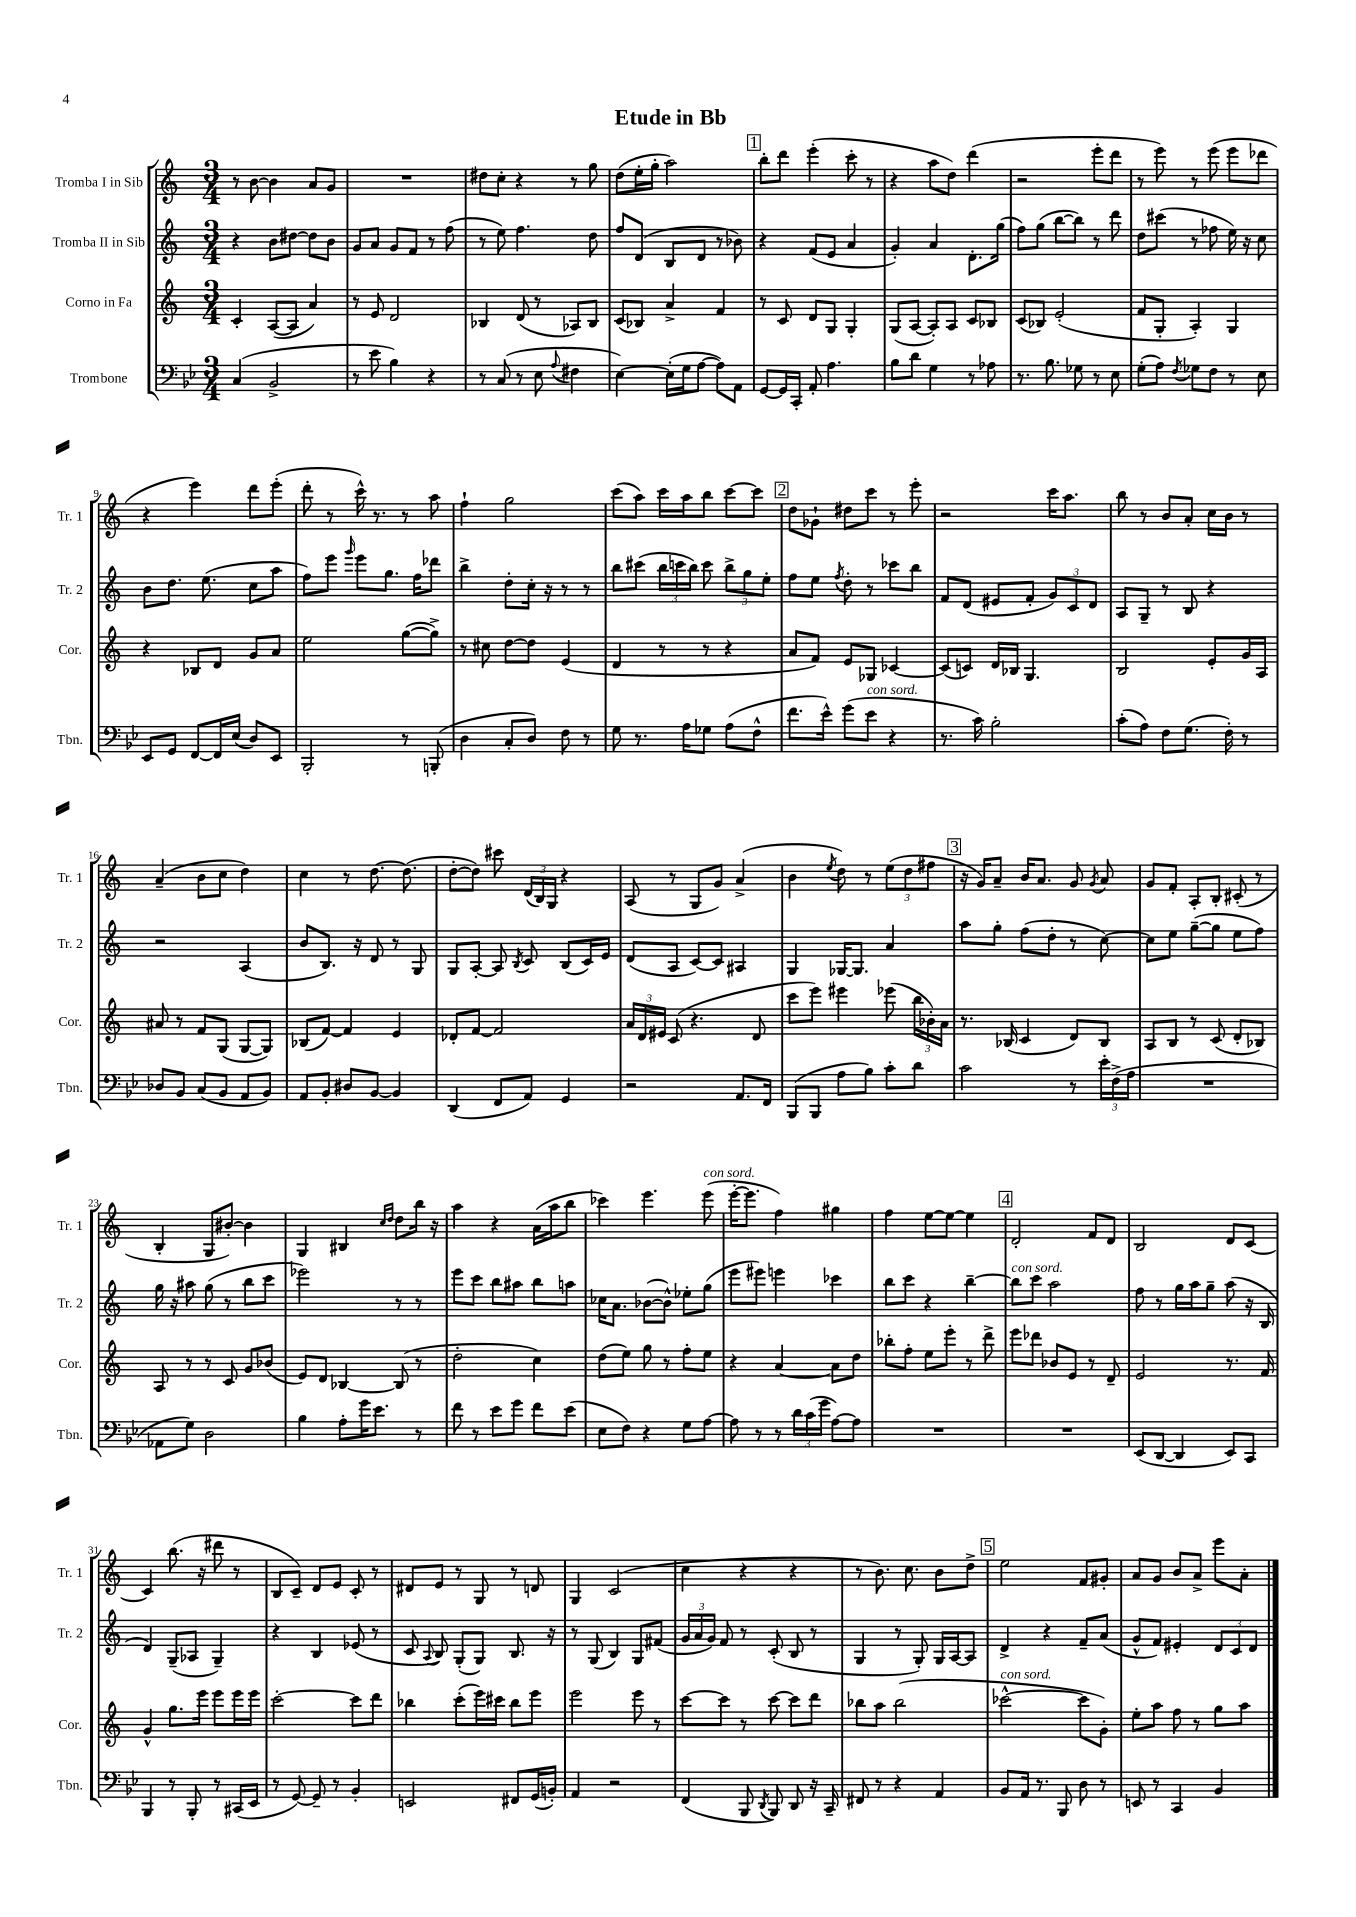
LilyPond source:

\header { title = "Etude in Bb" }
<<
\new StaffGroup <<
\new Staff = "s0" \with { instrumentName = "Tromba I in Sib" shortInstrumentName = "Tr. 1" } {
    \clef treble \key c \major \numericTimeSignature \time 3/4
    \autoBeamOff r8 b'8~ b'4 a'8[ g'8] |
    R2. |
    dis''8[ c''8]-. r4 r8 g''8 |
    d''8[( e''16-. g''16]-. a''2) |
    \mark \markup { \box "1" } b''8[-. d'''8] e'''4-.( c'''8-. r8 |
    r4 a''8[ d''8]) d'''4( |
    r2 e'''8[-. d'''8] |
    r8 e'''8) r8 e'''8( e'''8[ des'''8] |
    r4 e'''4) d'''8[ e'''8]-.( |
    d'''8-. r8 c'''16-^) r8. r8 a''8 |
    f''4-! g''2 |
    c'''8[( a''8]) c'''16[ a''16 b''8] c'''8[~ c'''8] |
    \mark \markup { \box "2" } d''8[ ges'8]-! dis''8[ c'''8] r8 e'''8-. |
    r2 c'''16[ a''8.] |
    b''8 r8 b'8[ a'8]-. c''16[ b'16] r8 |
    a'4--( b'8[ c''8] d''4) |
    c''4 r8 d''8.~ d''8.( |
    d''8[~-. d''8]) cis'''8 \tuplet 3/2 { d'16[( b16) g16] } r4 |
    a8( r8 g8[ g'8]) a'4->( |
    b'4 \acciaccatura { e''8 } d''8) r8 \tuplet 3/2 { e''8[( d''8 fis''8] } |
    \mark \markup { \box "3" } r16 g'16[) a'8]-- b'16[ a'8.] g'8 \acciaccatura { g'8 } a'8 |
    g'8[ f'8]-. a8[-. b8]-. cis'8-.( r8 |
    b4-. g8[ bis'8]~-.) bis'4 |
    g4 bis4 \grace { c''16[ d''16] } d''8[ b''16] r16 |
    a''4 r4 a'16[( a''16 b''8] |
    ces'''4) e'''4. e'''8^\markup { \italic "con sord." }( |
    e'''16[~-. e'''8.] f''4) gis''4 |
    f''4 e''8[~ e''8]~ e''4 |
    \mark \markup { \box "4" } d'2-. f'8[ d'8] |
    b2 d'8[ c'8]~ |
    c'4 b''8.( r16 dis'''8 r8 |
    b8[ c'8]--) d'8[ e'8] c'8-. r8 |
    dis'8[ e'8] r8 g8 r8 d'8 |
    g4 c'2( |
    c''4 r4 r4 |
    r8 b'8.) c''8. b'8[ d''8]-> |
    \mark \markup { \box "5" } e''2 f'8[ gis'8]-. |
    a'8[ g'8] b'8[ a'8]-> e'''8[ a'8]-. \bar "|." |
}
\new Staff = "s1" \with { instrumentName = "Tromba II in Sib" shortInstrumentName = "Tr. 2" } {
    \clef treble \key c \major \numericTimeSignature \time 3/4
    \autoBeamOff r4 b'8[ dis''8]~ dis''8[ b'8] |
    g'8[ a'8] g'8[ f'8] r8 f''8( |
    r8 e''8) f''4. d''8 |
    f''8[ d'8]( b8[ d'8] r8 bes'8) |
    \mark \markup { \box "1" } r4 f'8[( e'8] a'4 |
    g'4-.) a'4 d'8.[-. g''16]( |
    f''8[) g''8]( b''8[~ b''8]) r8 d'''8 |
    d''8[ cis'''8]( r8 fes''8 e''16) r16 c''8 |
    b'8[ d''8.] e''8.( c''8[ a''8] |
    f''8[) e'''8] \grace { g'''16 } e'''8[ g''8.] f''16[ des'''8] |
    b''4-> d''8[-. c''16]-. r16 r8 r8 |
    b''8[ cis'''8]( \tuplet 3/2 { b''16[ c'''16 b''16]) } c'''8 \tuplet 3/2 { b''8[-> g''8 e''8]-. } |
    \mark \markup { \box "2" } f''8[ e''8] \acciaccatura { f''8 } d''8-. r8 ces'''8[ b''8] |
    f'8[ d'8]( eis'8[ f'8]-. \tuplet 3/2 { g'8[) c'8 d'8] } |
    a8[ g8]-- r8 b8 r4 |
    r2 a4( |
    b'8[ b8.]) r16 d'8 r8 g8 |
    g8[ a8]~-. a8 \acciaccatura { b8 } c'8 b8[( c'16) e'16] |
    d'8[( a8] c'8[~) c'8] ais4 |
    g4 ges16[~ ges8.] a'4 |
    \mark \markup { \box "3" } a''8[ g''8]-. f''8[( d''8]-. r8 c''8~) |
    c''8[ e''8] g''8[~--( g''8] e''8[ f''8]) |
    g''16 r16 ais''8 g''8( r8 b''8[ c'''8] |
    ees'''2) r8 r8 |
    e'''8[ c'''8] b''8[ ais''8] b''8[ a''8] |
    ces''16[ a'8.] bes'8[~( bes'8]-^) ees''8[-. g''8]( |
    e'''8[ eis'''8]) e'''4 ces'''4 |
    b''8[ c'''8] r4 b''4~-- |
    \mark \markup { \box "4" } b''8[^\markup { \italic "con sord." } c'''8] a''2 |
    f''8 r8 g''16[ a''16 g''8]-- a''8( r16 b16 |
    d'4) g8[--( aes8] g4--) |
    r4 b4 ees'8( r8 |
    c'8 \appoggiatura { a8 } b8) g8[-.( g8]) b8. r16 |
    r8 g8( b4) g8[ fis'8]( |
    \tuplet 3/2 { g'16[ a'16 g'16]) } f'8 r8 c'8-.( b8 r8 |
    g4 r8 g8-.) g16[ a16~ a8] |
    \mark \markup { \box "5" } d'4-> r4 f'8[-- a'8]( |
    g'8[-^ f'8]) eis'4-. \tuplet 3/2 { d'8[ c'8 d'8] } \bar "|." |
}
\new Staff = "s2" \with { instrumentName = "Corno in Fa" shortInstrumentName = "Cor." } {
    \clef treble \key c \major \numericTimeSignature \time 3/4
    \autoBeamOff c'4-. a8[~( a8] a'4) |
    r8 e'8 d'2 |
    bes4 d'8( r8 aes8[) bes8] |
    c'8[( bes8]) a'4-> f'4 |
    \mark \markup { \box "1" } r8 c'8 d'8[ g8] g4-. |
    g8[( a8]~ a8[-.) a8] c'8[ bes8] |
    c'8[( bes8]) e'2-.( |
    f'8[ g8]-. a4-.) g4 |
    r4 bes8[ d'8] g'8[ a'8] |
    e''2 g''8[~( g''8]->) |
    r8 cis''8 d''8[~ d''8] e'4( |
    d'4 r8 r8 r4 |
    \mark \markup { \box "2" } a'8[ f'8]) e'8[ ges8] ces'4~ |
    ces'8[( c'8]) d'16[ bes16] g4. |
    b2 e'8[-. g'16 a16] |
    ais'8 r8 f'8[ g8]( g8[~ g8]) |
    bes8[( f'8]~) f'4 e'4 |
    des'8[-. f'8]~ f'2 |
    \tuplet 3/2 { a'16[ d'16 eis'16] } c'8( r4. d'8 |
    c'''8[ e'''8]) eis'''4 ees'''8( \tuplet 3/2 { b''16[ bes'16-.) a'16] } |
    \mark \markup { \box "3" } r8. bes16( c'4 d'8[) bes8] |
    a8[ b8] r8 c'8( d'8[-. bes8]) |
    a8 r8 r8 c'8 g'8[ bes'8]( |
    e'8[) d'8] bes4~ bes8( r8 |
    d''2-. c''4) |
    d''8[( e''8]) g''8 r8 f''8[-. e''8] |
    r4 a'4~ a'8[ d''8] |
    bes''8[-. f''8]-. e''8[ e'''8]-. r8 d'''8-> |
    \mark \markup { \box "4" } e'''8[ des'''8] bes'8[ e'8] r8 d'8-- |
    e'2 r8. f'16 |
    g'4-^ g''8.[ e'''16] e'''8[ e'''16 e'''16] |
    c'''2~-. c'''8[ d'''8] |
    bes''4 c'''8[-.( e'''16) cis'''16] bes''8[ e'''8] |
    e'''2 e'''8 r8 |
    c'''8[~ c'''8] r8 c'''8~ c'''8[ d'''8] |
    bes''8[ a''8] bes''2( |
    \mark \markup { \box "5" } ces'''2~-^^\markup { \italic "con sord." } ces'''8[ g'8]-.) |
    e''8[-. a''8] f''8 r8 g''8[ a''8] \bar "|." |
}
\new Staff = "s3" \with { instrumentName = "Trombone" shortInstrumentName = "Tbn." } {
    \clef bass \key bes \major \numericTimeSignature \time 3/4
    \autoBeamOff c4( bes,2-> |
    r8 ees'8 bes4) r4 |
    r8 c8( r8 ees8 \appoggiatura { a8 } fis4 |
    ees4~) ees16[-.( g16 a8]~ a8[) a,8] |
    \mark \markup { \box "1" } g,8[~ g,16 c,16]-. a,8-. a4. |
    bes8[ d'8] g4 r8 aes8 |
    r8. bes8. ges8 r8 ees8 |
    g8[-.( a8]) \acciaccatura { f8 } ges8[ f8] r8 ees8 |
    ees,8[ g,8] f,8[~ f,16 ees16]( d8[) ees,8] |
    bes,,2-. r8 b,,8-.( |
    d4 c8[-. d8]) f8 r8 |
    g8 r8. a16[ ges8] a8[( f8]-^ |
    \mark \markup { \box "2" } f'8.[ ees'16]-^) g'8[( ees'8]^\markup { \italic "con sord." } r4 |
    r8. c'16) bes2-. |
    c'8[-.( a8]) f8[ g8.]( f16-.) r8 |
    des8[ bes,8] c8[( bes,8] a,8[ bes,8]) |
    a,8[ bes,8]-. dis8[ bes,8]~ bes,4 |
    d,4( f,8[ a,8]) g,4 |
    r2 a,8.[ f,16] |
    bes,,8[( bes,,8] a8[ bes8]) c'8[-. d'8] |
    \mark \markup { \box "3" } c'2 r8 \tuplet 3/2 { ees'16[-. f16->( a16] } |
    R2. |
    aes,8[ g8]) d2 |
    bes4 a8[-. g'16 ees'8.] r8 |
    f'8 r8 ees'8[ g'8] f'8[ ees'8]( |
    ees8[ f8]) r4 g8[ a8]~ |
    a8 r8 r8 \tuplet 3/2 { d'16[ c'16( g'16] } a8[~) a8] |
    R2. |
    \mark \markup { \box "4" } R2. |
    ees,8[( d,8]~ d,4 ees,8[) c,8] |
    bes,,4 r8 bes,,8-. r8 cis,16[( ees,16] |
    r8 g,8~) g,8-- r8 bes,4-. |
    e,2 fis,8[ g,16( b,16]-.) |
    a,4 r2 |
    f,4( bes,,8 \acciaccatura { d,8 } bes,,8) d,8 r16 c,16-- |
    fis,8 r8 r4 a,4 |
    \mark \markup { \box "5" } bes,8[ a,16] r8. bes,,8 d8 r8 |
    e,8 r8 c,4 bes,4 \bar "|." |
}
>>
>>
